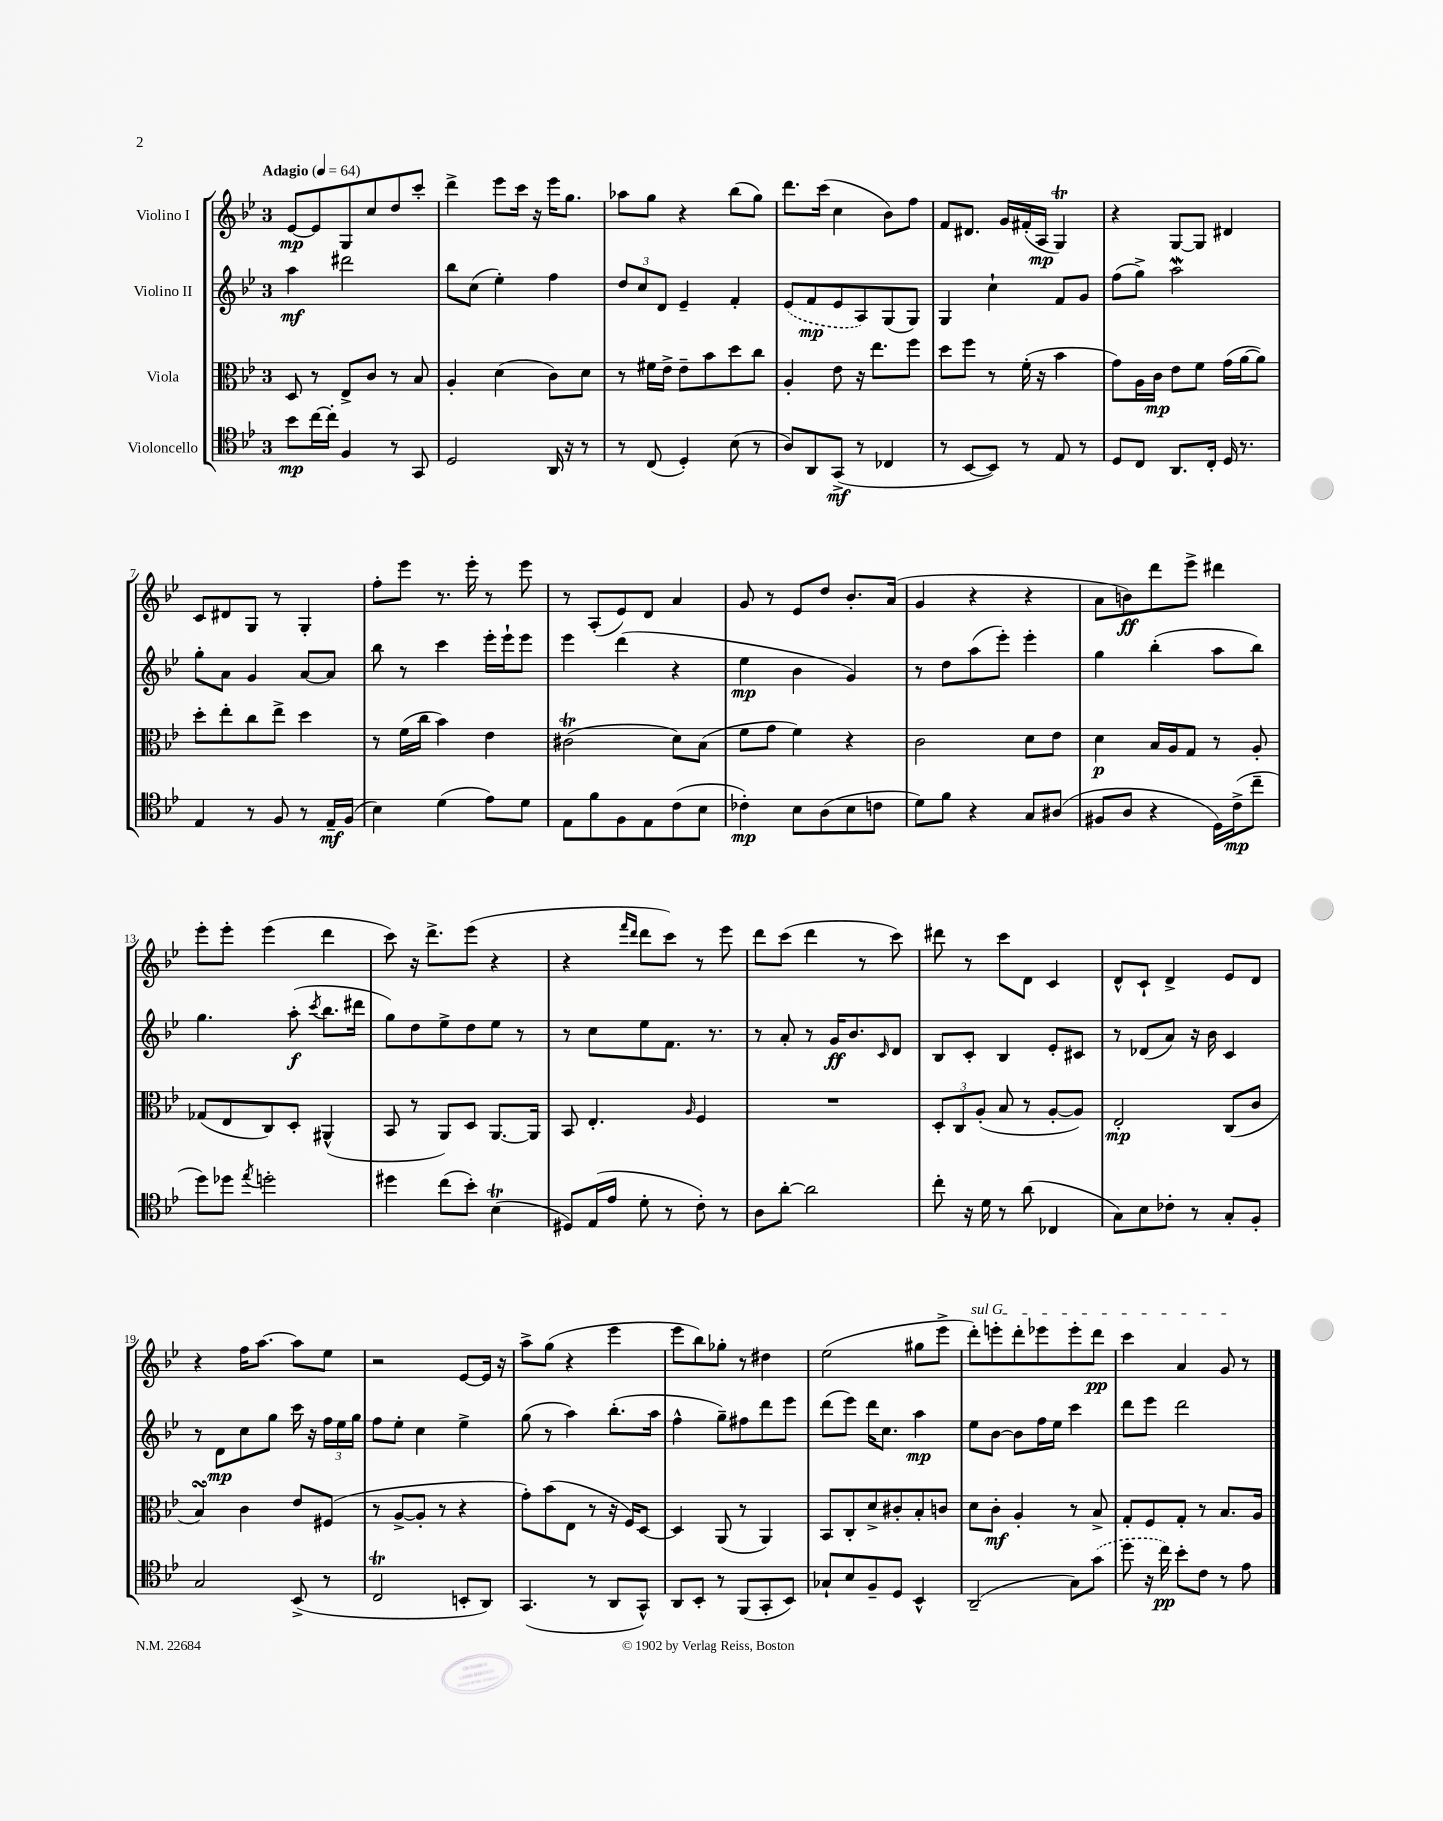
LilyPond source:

<<
\new StaffGroup <<
\new Staff = "s0" \with { instrumentName = "Violino I" } {
    \clef treble \key bes \major \once \override Staff.TimeSignature.style = #'single-digit \time 3/4 \tempo "Adagio" 4 = 64
    ees'8~\mp ees'8 g8 c''8 d''8 c'''8-. |
    d'''4-> ees'''8 c'''16 r16 ees'''16 g''8. |
    aes''8 g''8 r4 bes''8( g''8) |
    d'''8. c'''16( c''4 bes'8) f''8 |
    f'8 dis'8. g'16 fis'16-.( a16\mp g4\trill) |
    r4 g8~ g8 dis'4 |
    c'8 dis'8 g8 r8 g4-. |
    f''8-. ees'''8 r8. ees'''16-. r8 ees'''8 |
    r8 a8-.( ees'8) d'8 a'4 |
    g'8 r8 ees'8 d''8 bes'8.-. a'16( |
    g'4 r4 r4 |
    a'8 b'8\ff) d'''8 ees'''8-> dis'''4 |
    ees'''8-. ees'''8-. ees'''4( d'''4 |
    c'''8) r16 d'''8.-> ees'''8( r4 |
    r4 \grace { f'''16 d'''16 } d'''8 c'''8) r8 ees'''8 |
    d'''8 c'''8( d'''4 r8 c'''8) |
    dis'''8 r8 c'''8 d'8 c'4 |
    d'8-^ c'8-! d'4-> ees'8 d'8 |
    r4 f''16 a''8.~ a''8 ees''8 |
    r2 ees'8~ ees'16 r16 |
    a''8-> g''8( r4 ees'''4 |
    ees'''8 bes''8) ges''8-. r8 dis''4 |
    ees''2( gis''8 ees'''8-> |
    \once \override TextSpanner.bound-details.left.text = \markup { \italic "sul G" } d'''8-.\startTextSpan) e'''8-. d'''8-. ees'''8 ees'''8-. d'''8\pp |
    c'''4 a'4 g'8\stopTextSpan r8 \bar "|." |
}
\new Staff = "s1" \with { instrumentName = "Violino II" } {
    \clef treble \key bes \major \once \override Staff.TimeSignature.style = #'single-digit \time 3/4
    a''4\mf dis'''2 |
    bes''8 c''8( ees''4-.) f''4 |
    \tuplet 3/2 { d''8 c''8 d'8 } ees'4-- f'4-. |
    \once \slurDashed ees'8( f'8\mp ees'8 a8) g8( g8) |
    g4 c''4-! f'8 g'8 |
    f''8( g''8->) a''2\mordent |
    g''8-. a'8 g'4 a'8~ a'8 |
    bes''8 r8 c'''4 ees'''16-. ees'''16-! ees'''8 |
    ees'''4 d'''4( r4 |
    ees''4\mp bes'4 g'4) |
    r8 d''8 a''8( ees'''8-.) ees'''4-. |
    g''4 bes''4-.( a''8 bes''8) |
    g''4. a''8-.\f( \acciaccatura { c'''8 } bes''8. dis'''16 |
    g''8) d''8 ees''8-> d''8 ees''8 r8 |
    r8 c''8 ees''8 f'8. r8. |
    r8 a'8-. r8 g'16\ff bes'8. \grace { c'16 } d'8 |
    bes8 c'8-. bes4 ees'8-. cis'8 |
    r8 des'8( a'8) r16 bes'16 c'4 |
    r8 d'8\mp c''8 g''8 c'''16 r16 \tuplet 3/2 { f''16 ees''16 g''16 } |
    f''8 ees''8-. c''4 ees''4-> |
    g''8( r8 a''4) bes''8.-.( a''16 |
    f''4-^ g''8--) fis''8 d'''8 ees'''8 |
    d'''8( ees'''8) d'''16 c''8. a''4\mp |
    ees''8 bes'8~ bes'8 f''16 ees''16 c'''4 |
    d'''8 ees'''8 d'''2 \bar "|." |
}
\new Staff = "s2" \with { instrumentName = "Viola" } {
    \clef alto \key bes \major \once \override Staff.TimeSignature.style = #'single-digit \time 3/4
    d8 r8 ees8-> c'8 r8 bes8 |
    a4-. d'4( c'8) d'8 |
    r8 fis'16 ees'16-> ees'8-- bes'8 d''8 c''8 |
    a4-. ees'8 r16 ees''8. f''8 |
    d''8 f''8 r8 f'16-.( r16 bes'4 |
    g'8) a16 c'16\mp ees'8 f'8 g'16( a'16~ a'8) |
    d''8-. ees''8-. c''8 ees''8-> d''4 |
    r8 f'16( c''16 bes'4) ees'4 |
    cis'2\trill( d'8) bes8( |
    f'8 g'8 f'4) r4 |
    c'2 d'8 ees'8 |
    d'4\p bes16 a16 g8 r8 a8-. |
    ges8( ees8 c8) d8-. ais,4-^( |
    bes,8 r8 a,8) d8 a,8.~ a,16 |
    bes,8 ees4.-. \grace { a16 } f4 |
    R2. |
    \tuplet 3/2 { d8-. c8 a8-.( } bes8 r8 a8~-. a8) |
    ees2-.\mp c8( c'8 |
    bes4\turn) c'4 ees'8 fis8( |
    r8 a8~-> a8-. r8 r4 |
    g'8-.) bes'8( ees8 r8 r16 f16) d8~ |
    d4 a,8( r8 a,4) |
    bes,8 c8-. d'8-> cis'8-. bes8-. c'8 |
    d'8 c'8-.\mf a4-. r8 bes8-> |
    g8-. f8 g8-. r8 bes8. a16 \bar "|." |
}
\new Staff = "s3" \with { instrumentName = "Violoncello" } {
    \clef tenor \key bes \major \once \override Staff.TimeSignature.style = #'single-digit \time 3/4
    bes'8\mp c''16~ c''16-. f4 r8 g,8 |
    d2 a,16 r16 r8 |
    r8 c8( d4-.) bes8( r8 |
    a8) a,8 g,8->\mf( r8 ces4 |
    r8 bes,8~ bes,8) r8 ees8 r8 |
    d8 c8 a,8. c16-. d16 r8. |
    ees4 r8 f8 r8 ees16--\mf f16( |
    bes4) d'4( ees'8) d'8 |
    ees8 f'8 f8 ees8 c'8( bes8 |
    ces'4-.\mp) bes8 a8( bes8 c'8 |
    d'8) f'8 r4 g8 ais8( |
    fis8 a8 r4 d16) c'16->\mp( c''8-- |
    d''8) des''8 \acciaccatura { ees''8 } d''2-. |
    dis''4 c''8( bes'8-.) bes4\trill( |
    dis8) ees16( ees'16 d'8-. r8 c'8-.) r8 |
    a8 a'8~-. a'2 |
    c''8-. r16 d'16 r8 a'8( ces4 |
    g8) bes8 ces'8-. r8 g8-. f8-. |
    g2 bes,8->( r8 |
    c2\trill b,8-. a,8) |
    g,4.( r8 a,8 g,8-^) |
    a,8 bes,8-. r8 f,8( g,8-. bes,8) |
    ges8-! bes8 f8-- d8 bes,4-^ |
    a,2--( g8) \once \slurDashed g'8( |
    d''8 r16 c''16\pp) bes'8-. c'8 r8 ees'8 \bar "|." |
}
>>
>>
